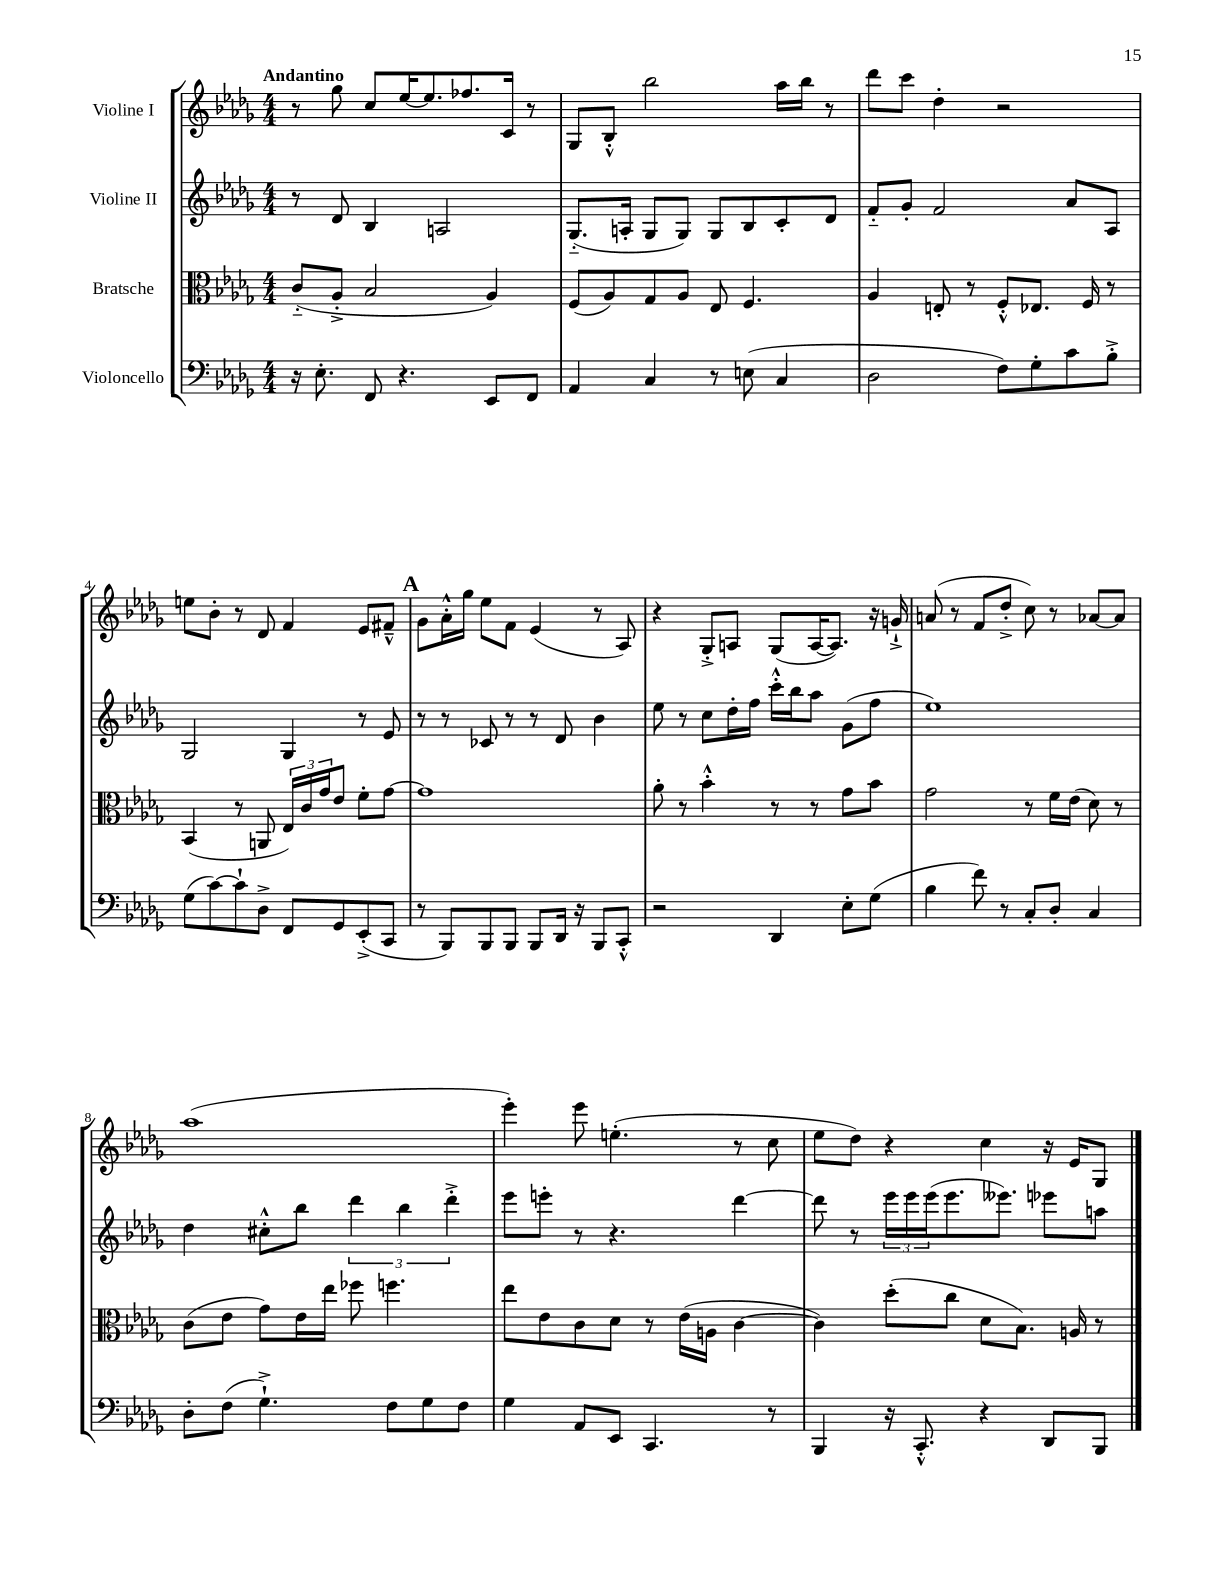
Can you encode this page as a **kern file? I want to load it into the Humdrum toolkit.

**kern	**kern	**kern	**kern
*part4	*part3	*part2	*part1
*staff4	*staff3	*staff2	*staff1
*I"Violoncello	*I"Bratsche	*I"Violine II	*I"Violine I
*clefF4	*clefC3	*clefG2	*clefG2
*k[b-e-a-d-g-]	*k[b-e-a-d-g-]	*k[b-e-a-d-g-]	*k[b-e-a-d-g-]
*M4/4	*M4/4	*M4/4	*M4/4
=1	=1	=1	=1
!	!	!	!LO:TX:a:B:t=Andantino
16r	(8c/L	8r	8r
8.E-'\	.	.	.
.	8A-'^/J	8d-/	8gg-\
8FF/	2B-/	4B-/	8cc/L
4.r	.	.	[16ee-/K
.	.	.	8.ee-/]
.	.	2An/	.
.	.	.	8.ff-X/
8EE-/L	4A-/)	.	.
.	.	.	16c/Jk
8FF/J	.	.	8r
=2	=2	=2	=2
4AA-/	(8F/L	(8.G-/L	8G-/L
.	8A-/)	.	8B-'^^/J
.	.	16An'/Jk	.
4C/	8G-/	8G-/L	2bb-\
.	8A-/J	8G-/J)	.
8r	8E-/	8G-/L	.
(8En\	4.F/	8B-/	.
4C/	.	8c'/	16aa-\LL
.	.	.	16bb-\JJ
.	.	8d-/J	8r
=3	=3	=3	=3
2D-\	4A-/	8f/L	8ddd-\L
.	.	8g-'/J	8ccc\J
.	8En'/	2f/	4dd-'\
.	8r	.	.
8F\L)	8F'^^/L	.	2r
8G-'\	8.E-X/J	.	.
8c\	.	8a-/L	.
.	16F/	.	.
8B-'^\J	8r	8A-/J	.
!!LO:LB:g=z
=4	=4	=4	=4
(8G-\L	(4BB-/	2G-/	8een\L
[8c\)	.	.	8b-'\J
8c`\]	8r	.	8r
8D-^\J	8AAn/	.	8d-/
8FF/L	24E-/LL)	4G-/	4f/
.	24c/	.	.
.	24g-/J	.	.
8GG-/	8e-/J	.	.
(8EE-'^/	8f'\L	8r	8e-/L
8CC/J	[8g-\J	8e-/	8f#X~^^/J
!!LO:REH:place=s1:t=A
=5	=5	=5	=5
8r	1g-]	8r	8g-\L
8BBB-/L)	.	8r	16a-'^^\L
.	.	.	16gg-\JJ
8BBB-/	.	8c-X/	8ee-\L
8BBB-/J	.	8r	8f\J
8BBB-/L	.	8r	(4e-/
16DD-/Jk	.	8d-/	.
16r	.	.	.
8BBB-/L	.	4b-\	8r
8CC'^^/J	.	.	8A-/)
=6	=6	=6	=6
2r	8a-'\	8ee-\	4r
.	8r	8r	.
.	4b-'^^\	8cc\L	8G-'^/L
.	.	16dd-'\L	8An/J
.	.	16ff\JJ	.
4DD-/	8r	16ccc'^^\LL	(8G-/L
.	.	16bb-\J	.
.	8r	8aa-\J	[16A/K
.	.	.	8.A/J])
8E-'\L	8g-\L	(8g-\L	.
(8G-\J	8b-\J	8ff\J	16r
.	.	.	16gn`^/
=7	=7	=7	=7
4B-\	2g-\	1ee-)	(8an/
.	.	.	8r
8f\)	.	.	8f/L
8r	.	.	8dd-'^/J
8C'/L	8r	.	8cc\)
8D-'/J	16f\LL	.	8r
.	(16e-\JJ	.	.
4C/	8d-\)	.	[8a-X/L
.	8r	.	8a-/J]
!!LO:LB:g=z
=8	=8	=8	=8
8D-'\L	(8c\L	4dd-\	(1aa-
(8F\J	8e-\J	.	.
4.G-`^\)	8g-\L)	8cc#X'^^\L	.
.	16e-\L	8bb-\J	.
.	16ee-\JJ	.	.
.	8ff-X\	6ddd-\	.
8F\L	4.ffn\	.	.
.	.	6bb-\	.
8G-\	.	.	.
.	.	6ddd-'^\	.
8F\J	.	.	.
=9	=9	=9	=9
4G-\	8ee-\L	8eee-\L	4eee-'\)
.	8e-\	8eeen'\J	.
8AA-/L	8c\	8r	8eee-\
8EE-/J	8d-\J	4.r	(4.een'\
4.CC/	8r	.	.
.	(16e-\LL	.	.
.	16An\JJ	.	.
.	[4c\	[4ddd-\	8r
8r	.	.	8cc\
=10	=10	=10	=10
4BBB-/	4c\])	8ddd-\]	8ee-\L
.	.	8r	8dd-\J)
16r	(8dd-'\L	24eee-\LL	4r
.	.	24eee-\	.
8.CC'^^/	.	.	.
.	.	(24eee-\J	.
.	8cc\J	8.eee-\	.
4r	8d-\L	.	4cc\
.	.	8.eee--X\J)	.
.	8.B-\J)	.	.
8DD-/L	.	8eee-X\L	16r
.	16An/	.	16e-/KL
8BBB-/J	8r	8aan\J	8G-/J
==	==	==	==
*-	*-	*-	*-
